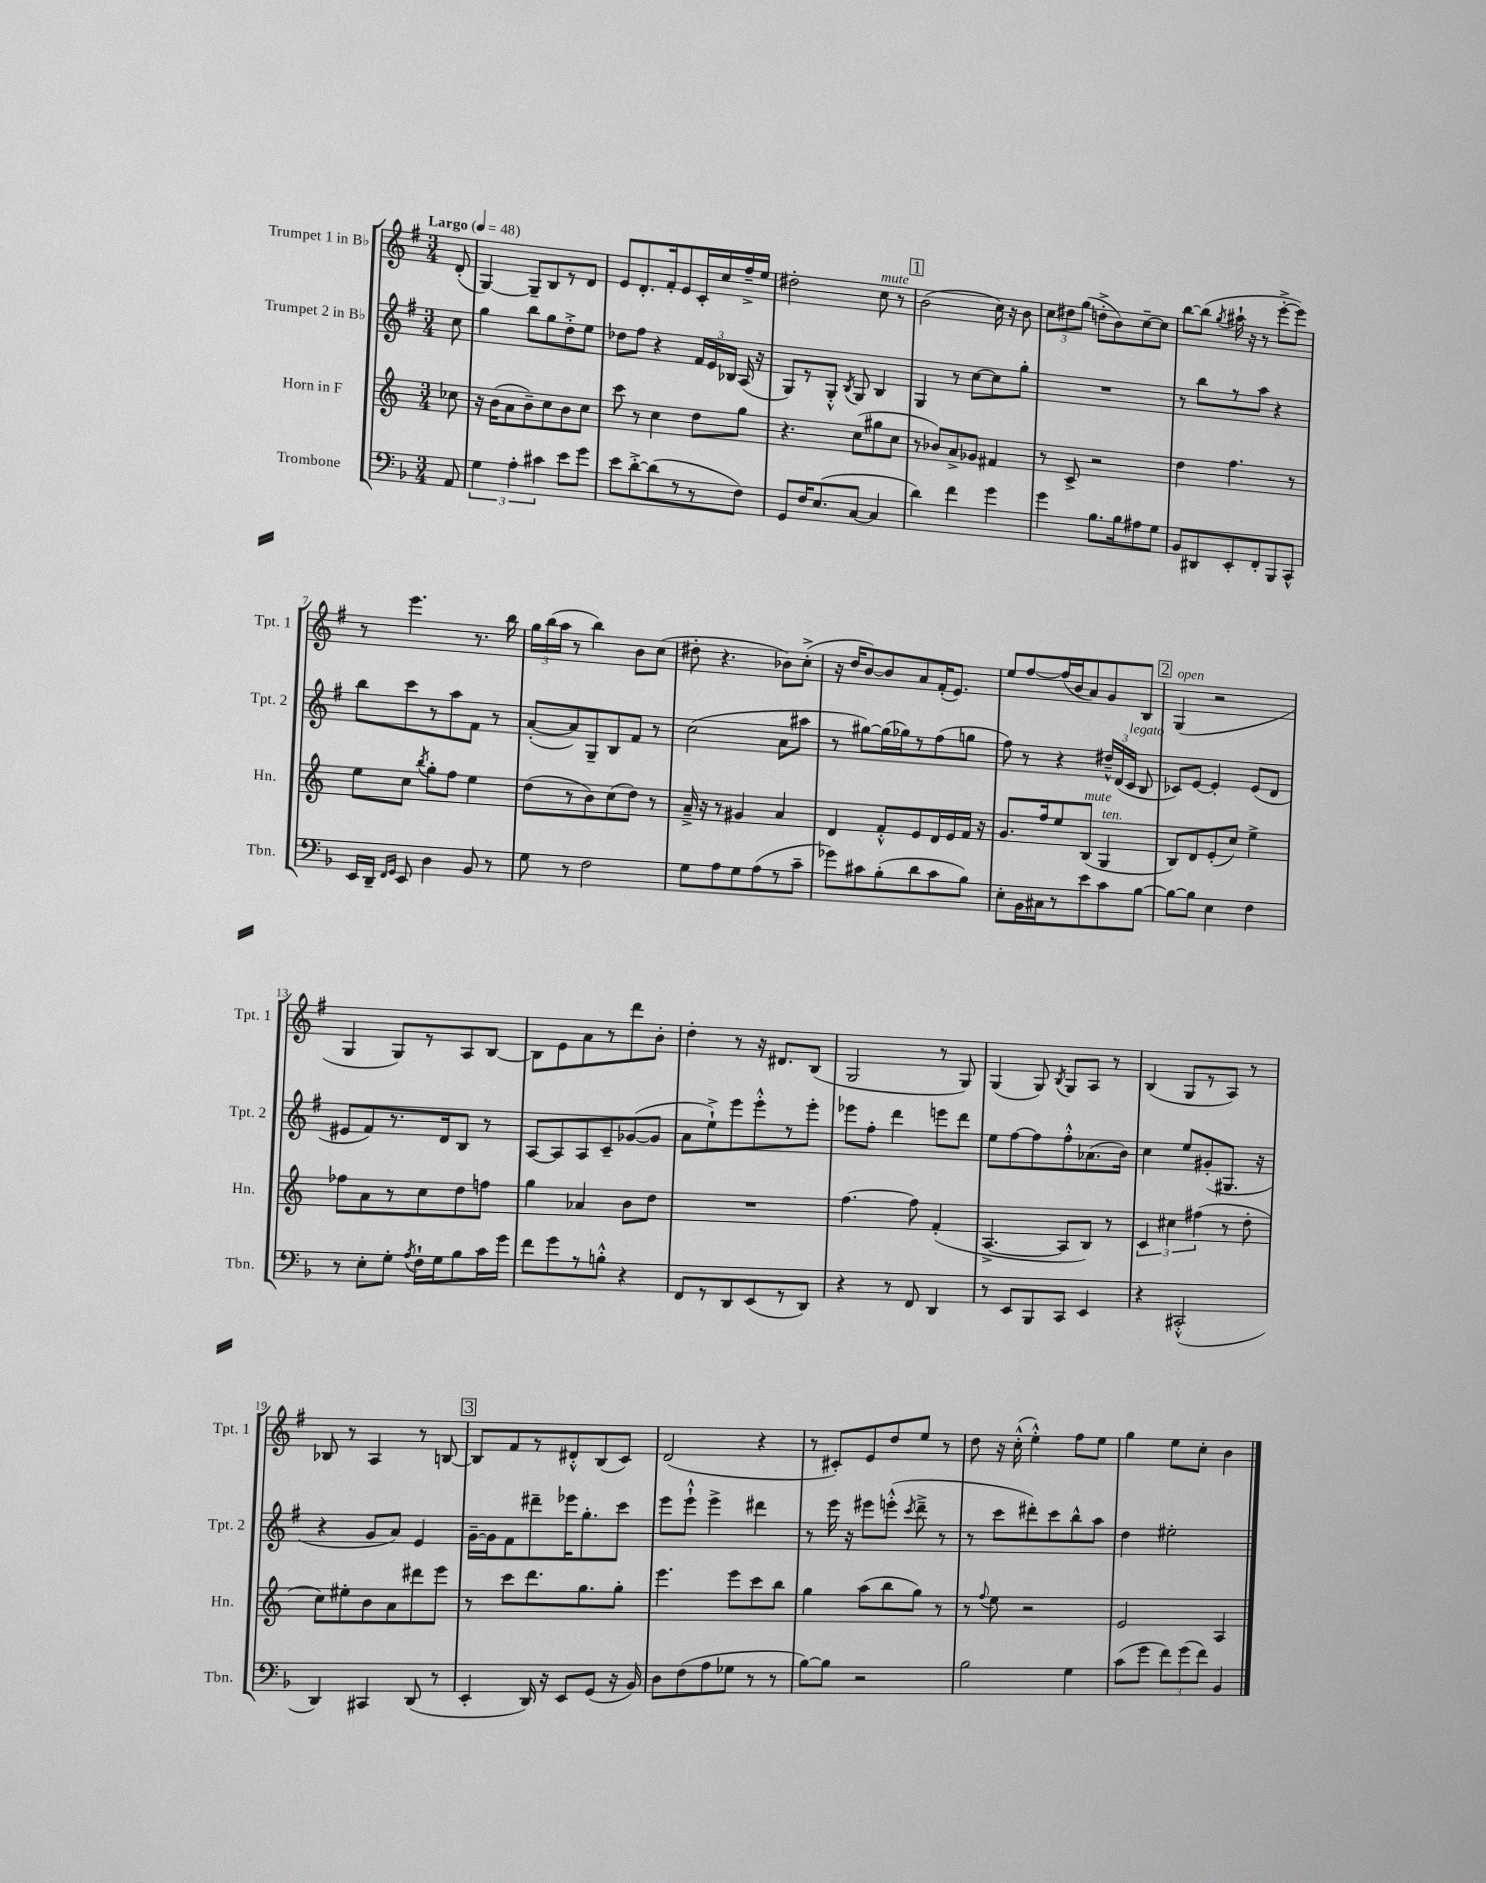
<<
\new StaffGroup <<
\new Staff = "s0" \with { instrumentName = "Trumpet 1 in Bb" shortInstrumentName = "Tpt. 1" } {
    \clef treble \key g \major \numericTimeSignature \time 3/4 \partial 8 \tempo "Largo" 4 = 48
    \autoBeamOff d'8-.( |
    g4~) g8[-- b8 r8 d'8] |
    e'8[ d'8.-. fis'16-. e'8 c'16-. c''16 fis''16---> e''16] |
    dis''2-. c''8^\markup { \italic "mute" } r8 |
    \mark \markup { \box "1" } b'2( c''16) r16 b'8 |
    \tuplet 3/2 { c''8[ dis''8 g''8]( } d''8[-.-> b'8) c''8~-- c''8] |
    b''8[~ b''8]( \acciaccatura { g''8 } ais''16-! r16 r8 e'''8[~-.-> e'''8]) |
    r8 e'''4. r8. b''16 |
    \tuplet 3/2 { g''16[ b''16( a''16] } r8 b''4) b'8[ c''8]( |
    dis''8-. r4. bes'8[) c''8]-.->( |
    r16 d''16[ b'8~) b'8 a'8 fis'16-.( e'8.]) |
    e''8[ fis''8~ fis''16( b'16 a'8) g'8 b8] |
    \mark \markup { \box "2" } g4^\markup { \italic "open" }( r2 |
    g4 g8[) r8 a8 b8]~ |
    b8[ e'8 a'8 r8 d'''8 b'8]-. |
    d''4-. r8 r16 dis'8.[ b8]( |
    g2 r8 g8) |
    g4( g8) \acciaccatura { b8 } g8[ a8] r8 |
    b4( g8[ r8 a8]) r8 |
    bes8 r8 a4 r8 b8~ |
    \mark \markup { \box "3" } b8[ fis'8 r8 dis'8-.-^ b8( c'8]) |
    d'2( r4 |
    r8 cis'8[-.) e'8 d''8 e''8] r8 |
    d''8 r16 c''16-.-^( e''4-.-^) fis''8[ e''8] |
    g''4 e''8[ c''8]-. b'4 \bar "|." |
}
\new Staff = "s1" \with { instrumentName = "Trumpet 2 in Bb" shortInstrumentName = "Tpt. 2" } {
    \clef treble \key g \major \numericTimeSignature \time 3/4 \partial 8
    \autoBeamOff c''8 |
    g''4 b''8[ g''8 d''8-.-> e''8] |
    des''8[ fis''8] r4 \tuplet 3/2 { fis'16[ e'16 bes16] } a16( r16 |
    g8[) r8 g8]-.-^ \acciaccatura { b8 } g8 b4 |
    \mark \markup { \box "1" } g4 r8 c''8[~ c''8 g''8]-. |
    R2. |
    r8 b''8[ r8 a''8] r4 |
    b''8[ c'''8 r8 a''8 fis'8] r8 |
    a'8[~-.( a'8) g8-- b8 fis'8] r8 |
    c''2( a'8[ ais''8] |
    r8 gis''8[~) gis''16( ges''16) r8 fis''8( g''8] |
    fis''8) r8 r4 \tuplet 3/2 { dis''16[---^ d'16( c'16]^\markup { \italic "legato" } } b8 |
    \mark \markup { \box "2" } ces'8[) e'8]~ e'4-. e'8[( d'8] |
    eis'8[ fis'8) r8. d'16 b8] r8 |
    a8[~ a8 a8 c'8-- ges'8~( ges'8] |
    a'8[ e''8-!->) e'''8 e'''8-.-^ r8 e'''8]-. |
    ees'''8[ fis''8]-. d'''4 e'''8[ d'''8] |
    e''8[ fis''8~ fis''8 fis''8-.-^ aes'8.( b'16]) |
    c''4 e''8[ gis'8-.( gis8.] r16 |
    r4 g'8[ a'8]) e'4 |
    \mark \markup { \box "3" } g'16[~-- g'16 fis'8 dis'''8-- ees'''16 g''8.-. c'''8] |
    e'''8[ e'''8]-!-^ e'''4-> dis'''4 |
    r8 e'''16 r16 eis'''8[ e'''8]-.-^( \acciaccatura { c'''8 } d'''8---> r8 |
    r8 c'''8[ dis'''8-.) c'''8 b''8-^ a''8] |
    d''4 eis''2-. \bar "|." |
}
\new Staff = "s2" \with { instrumentName = "Horn in F" shortInstrumentName = "Hn." } {
    \clef treble \key c \major \numericTimeSignature \time 3/4 \partial 8
    \autoBeamOff ces''8 |
    r16 b'16[( a'8 b'8--) c''8 b'8 c''8] |
    c'''8 r8 c''4 d''8[ g''8] |
    r4. c''8[( gis''8 c''8] |
    \mark \markup { \box "1" } r8 bes'8[) a'8-> ges'8] fis'4 |
    r8 c'8-> r2 |
    d''4 f''4. r8 |
    e''8[ c''8] \acciaccatura { b''8 } g''8[-. f''8] e''4 |
    d''8[( r8 b'8) c''8( d''8]) r8 |
    a'16---> r16 r8 gis'4 a'4 |
    d'4 f'8[-.-^ e'8 d'16 e'16 f'16] r16 |
    g'8.[ f''16 e''8 b8]^\markup { \italic "mute" }( g4^\markup { \italic "ten." } |
    \mark \markup { \box "2" } b8[) d'8 e'8-.( c''8]) e''4-> |
    fes''8[ a'8 r8 c''8 d''8 f''8] |
    g''4 aes'4 b'8[ d''8] |
    R2. |
    f''4.~ f''8 f'4-.( |
    a4.~-> a8[ b8]) r8 |
    \tuplet 3/2 { c'4 cis''4 fis''4( } r8 d''8-. |
    c''8[) eis''8-. b'8 a'8 dis'''8 e'''8] |
    \mark \markup { \box "3" } r8 c'''8[ d'''8. g''8. g''8]-. |
    e'''4. e'''8[ c'''8 b''8] |
    g''4 a''8[( b''8 g''8]) r8 |
    r8 \appoggiatura { f''8 } e''8 r2 |
    e'2 a4 \bar "|." |
}
\new Staff = "s3" \with { instrumentName = "Trombone" shortInstrumentName = "Tbn." } {
    \clef bass \key f \major \numericTimeSignature \time 3/4 \partial 8
    \autoBeamOff a,8 |
    \tuplet 3/2 { g4 a4-. cis'4 } e'8[ g'8] |
    e'8[ d'8~-.-> d'8( r8 r8 f8]) |
    g,8[ f16 e8.( c8]~ c4 |
    \mark \markup { \box "1" } d'4) f'4 g'4 |
    g'4 bes8.[ bes16 ais8 g8] |
    bes,8[ dis,8 e,8-. f,8-. bes,,8 c,8]-^ |
    e,16[ d,16]-- \grace { f,16[ g,16] } e,8 d4 bes,8 r8 |
    g8 r8 f2 |
    g8[ a8 g8 a8( r8 c'8]-- |
    ges'8[) cis'8 bes8-.( d'8 cis'8 bes8]) |
    e8[-. bes,16 cis16 r8 e'8 c'8 bes8]~ |
    \mark \markup { \box "2" } bes8[~ bes8] e4 f4 |
    r8 e8[-. g8]-. \acciaccatura { a8 } f16[-! g16 bes8 c'16 g'16] |
    f'8[ g'8 r8 b8]-.-^ r4 |
    f,8[ r8 d,8 e,8( r8 d,8]) |
    r4 r8 f,8 d,4 |
    r8 e,8[ bes,,8 c,8] e,4 |
    r4 cis,2-.-^( |
    d,4) cis,4 d,8( r8 |
    \mark \markup { \box "3" } e,4-. d,16) r16 e,8[ g,8]( r16 bes,16) |
    d8[ f8( a8 ges8] r8 r8 |
    bes8[~) bes8] r2 |
    bes2 g4 |
    c'8[( g'8] \tuplet 3/2 { f'8[) g'8( f'8]) } bes,4 \bar "|." |
}
>>
>>
